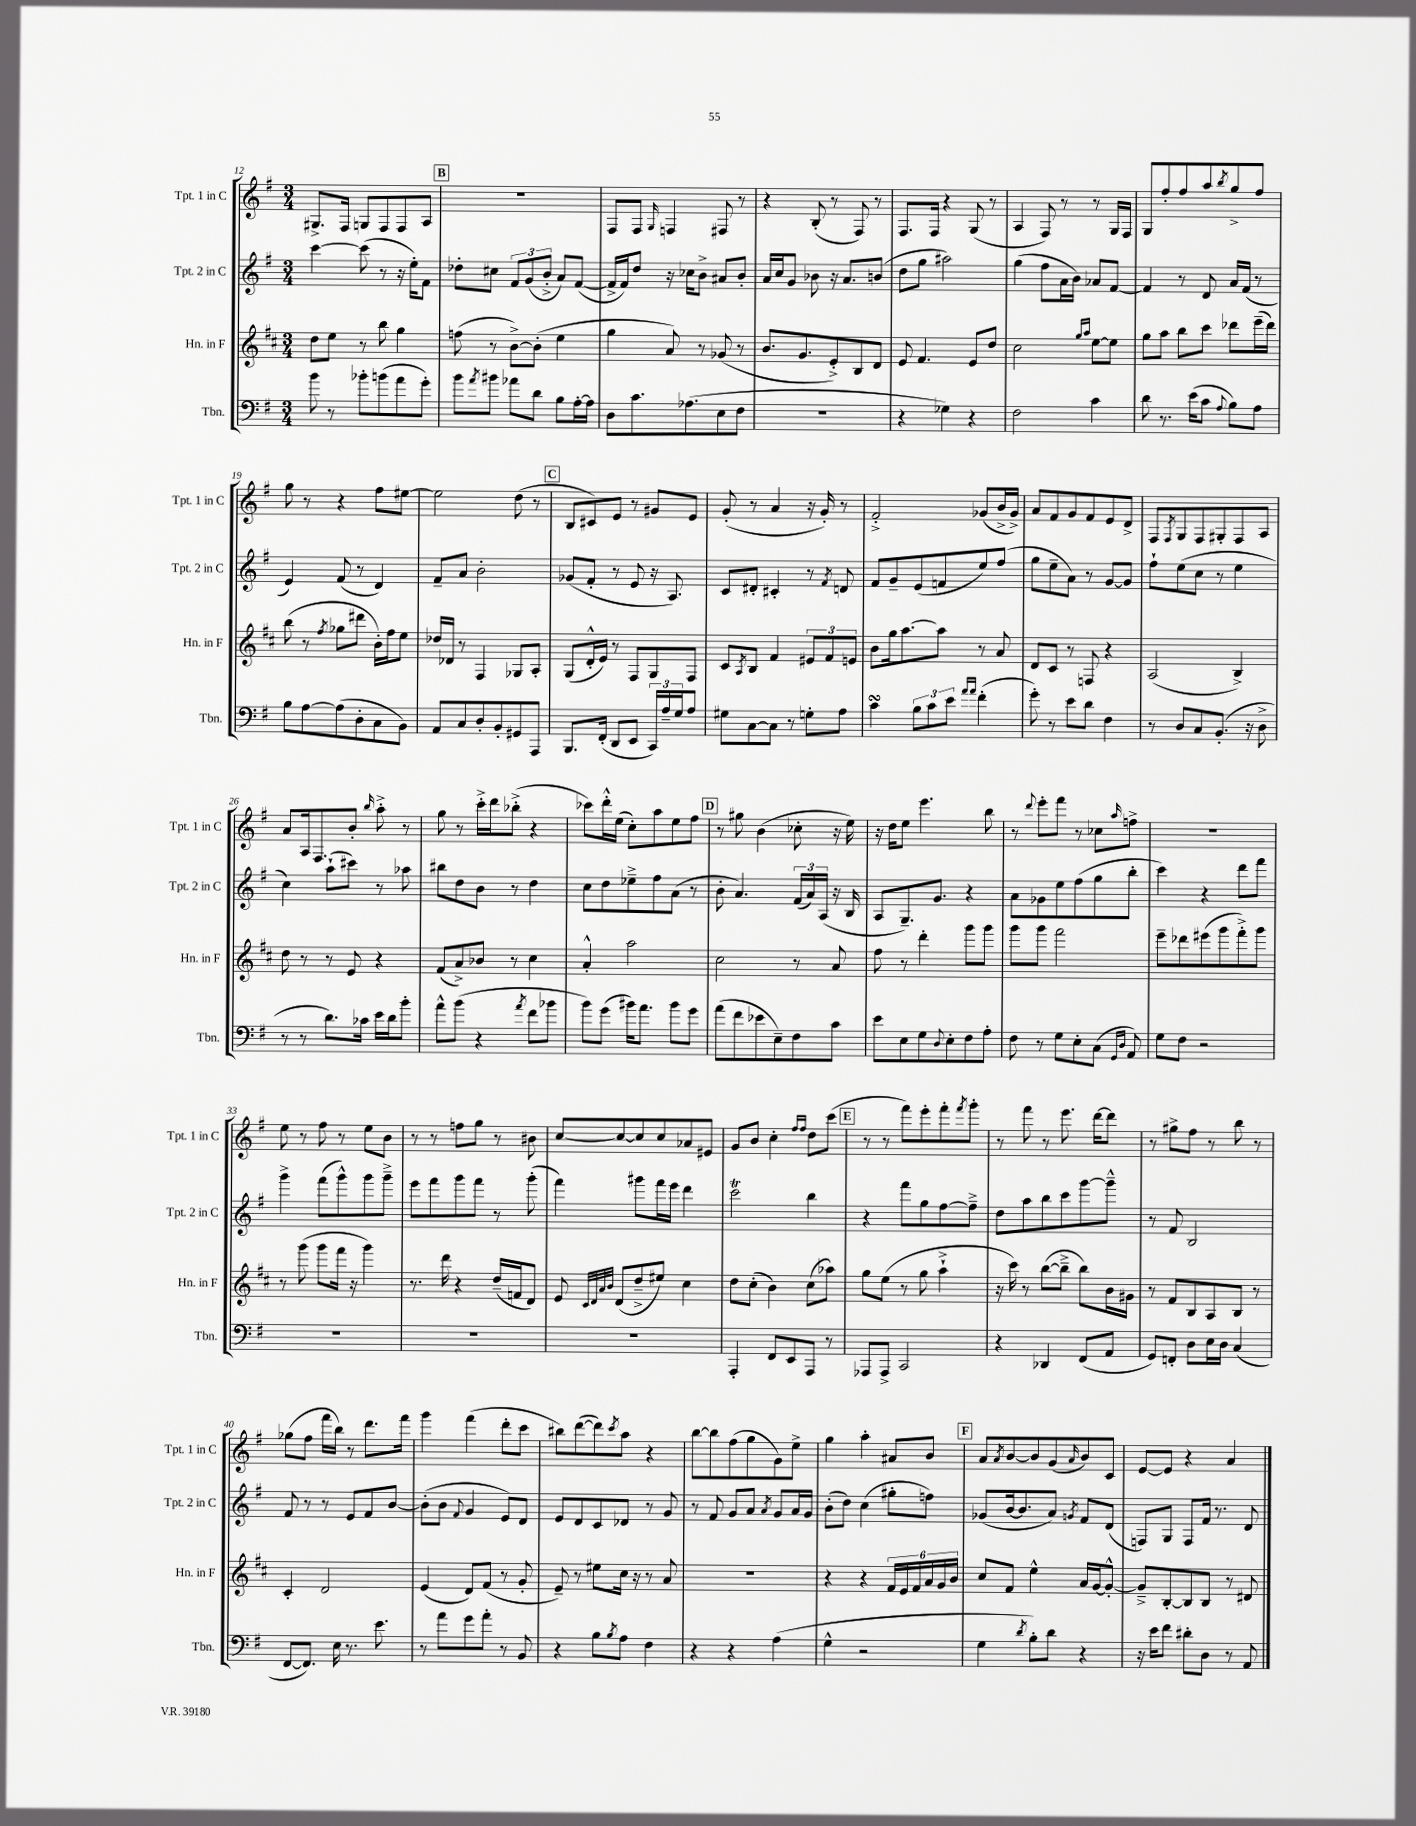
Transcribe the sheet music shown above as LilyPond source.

<<
\new StaffGroup <<
\new Staff = "s0" \with { instrumentName = "Tpt. 1 in C" shortInstrumentName = "Tpt. 1 in C" } {
    \clef treble \key g \major \numericTimeSignature \time 3/4
    gis8.-> fis16 g8 fis8 fis8 a8 |
    \mark \markup { \box "B" } R2. |
    fis8 fis8 \grace { g16 } f4 fis8 r8 |
    r4 b8-.( r8 fis8) r8 |
    fis8. fis16 r4 g8( r8 |
    a4 fis8) r8 r8 g16 fis16 |
    g8 fis''8-. fis''8 a''8 \acciaccatura { b''8 } g''8-> fis''8 |
    g''8 r8 r4 fis''8 eis''8~ |
    eis''2 d''8( r8 |
    \mark \markup { \box "C" } b8 cis'8) e'8 r8 gis'8 e'8 |
    g'8-.( r8 a'4 r16 g'16-.) r8 |
    fis'2-.-> ges'8( b'16-> ges'16->) |
    a'8 fis'8 g'8 fis'8 e'8 d'8-> |
    fis8 \acciaccatura { fis8 } g8 fis8 gis8-. fis8 a8 |
    a'8 a16 fis8. b'8-. \grace { b''16 } a''8-.-> r8 |
    g''8 r8 c'''16-.-> d'''16 bes''8-.->( r4 |
    ces'''8) d'''16-.-^ e''16( c''8-.) a''8 e''8 fis''8 |
    \mark \markup { \box "D" } r8 gis''8 b'4( ces''8-. r16 e''16) |
    r16 d''16 e''8 e'''4. b''8 |
    r8 \appoggiatura { d'''8 } e'''8-. fis'''8 r8 ces''8 \grace { a''16 } f''8-> |
    R2. |
    e''8 r8 fis''8 r8 e''8 b'8 |
    r8 r8 f''8 g''8 r8 bis'8 |
    c''8~ c''8~ c''8 c''8 aes'8 eis'8 |
    g'8 b'8 c''4-. \grace { fis''16 fis''16 } d''8 c'''8( |
    \mark \markup { \box "E" } r8 r8 fis'''8) e'''8-. fis'''8-. \acciaccatura { fis'''8 } g'''8-. |
    r8 fis'''8 r8 e'''8. d'''16~ d'''8 |
    r8 gis''8-> fis''8 r8 b''8 r8 |
    ges''8( fis''8 fis'''16 b''16) r8 d'''8. fis'''16 |
    g'''4 fis'''4( d'''8-. c'''8 |
    bis''8) d'''8~( d'''8) \acciaccatura { c'''8 } a''8 r4 |
    b''8~ b''8 fis''8( g''8 g'8) e''8-> |
    g''4 a''4-. ais'8 b'8 |
    \mark \markup { \box "F" } a'8 \acciaccatura { a'8 } b'8~ b'8 g'8( \grace { a'16 } b'8) c'8 |
    e'8~ e'8 r4 a'4 \bar "|." |
}
\new Staff = "s1" \with { instrumentName = "Tpt. 2 in C" shortInstrumentName = "Tpt. 2 in C" } {
    \clef treble \key g \major \numericTimeSignature \time 3/4
    c'''4~ c'''8( r8 r16 e''16-.) fis'8 |
    \mark \markup { \box "B" } des''8-. cis''8 \tuplet 3/2 { fis'8 g'8( b'8-.-> } a'8) fis'8~( |
    fis'16-> fis'16) d''8 r16 ces''16 b'8-> ais'8 b'8-. |
    a'16 c''16 g'8 bes'8 r16 a'8. b'8( |
    d''8 g''8 ais''2) |
    g''4( fis''8 a'16 b'16) aes'8 fis'8~ |
    fis'4 r8 d'8 a'16 fis'16( r8 |
    e'4) fis'8( r8 d'4) |
    fis'8-- a'8 b'2-. |
    \mark \markup { \box "C" } ges'8( fis'8-. r8 e'8 r16 a8.) |
    c'8 dis'8-. cis'4-. r8 \acciaccatura { fis'8 } d'8 |
    fis'8 g'8-- e'8( f'8 e''8) fis''8( |
    g''8 e''8-- a'8) r8 g'8~ g'8 |
    fis''8-! e''8( c''8 r8 e''4 |
    c''4) a''8-!( cis'''8) r8 aes''8 |
    bis''8 d''8 b'8 r8 d''4 |
    c''8 d''8 ees''8---> fis''8 a'8( r8 |
    \mark \markup { \box "D" } b'8-. a'4.) \tuplet 3/2 { fis'16( a'16) a16( } r16 b16 |
    a8 g8.--) g'8. r4 |
    a'8 ges'8 e''8 fis''8( g''8 b''8-. |
    c'''4) r4 d'''8 fis'''8 |
    g'''4-> fis'''8( g'''8-^) g'''8 g'''8---> |
    e'''8 fis'''8 g'''8 fis'''8 r8 g'''8-.( |
    fis'''4) gis'''8 fis'''16 e'''16 d'''4 |
    c'''2\trill b''4 |
    \mark \markup { \box "E" } r4 fis'''8 g''8 fis''8~ fis''8---> |
    d''8 a''8 b''8 c'''8 g'''8~ g'''8---^ |
    r8 fis'8 b2 |
    fis'8 r8 r8 e'8 fis'8 b'8~ |
    b'8-.( b'8 \appoggiatura { fis'8 } g'4 e'8) d'8 |
    e'8 d'8 c'8 des'8 r8 g'8 |
    r8 fis'8 g'8 a'8 \acciaccatura { a'8 } g'8 a'16 g'16 |
    b'8-.( d''8) c''4( gis''8-. f''8) |
    \mark \markup { \box "F" } ges'8( b'16~ b'8. a'8) \acciaccatura { g'8 } fis'8 d'8( |
    f8) g8 f8 fis'16 r8. d'8 \bar "|." |
}
\new Staff = "s2" \with { instrumentName = "Hn. in F" shortInstrumentName = "Hn. in F" } {
    \clef treble \key d \major \numericTimeSignature \time 3/4
    d''8 e''8 r8 b''8 g''4 |
    \mark \markup { \box "B" } f''8( r8 b'8~->) b'8-.( e''4 |
    g''4 a'8) r8 ges'8( r8 |
    b'8. g'8. e'8-.->) b8 d'8 |
    e'8 fis'4. e'8 d''8 |
    cis''2 \grace { g''16 a''16 } e''8~ e''8 |
    g''8 a''8 b''8 cis'''8 des'''8 e'''16--( des'''16) |
    b''8( r8 \acciaccatura { fis''8 } ges''8 dis'''8 b'16-.) fis''16 e''8 |
    des''16 des'16 r8 fis4 ges8 a8-. |
    \mark \markup { \box "C" } g8( d'16-.-^ e'16) r8 fis8 g8 fis8 |
    cis'8 \acciaccatura { a8 } b8 fis'4 \tuplet 3/2 { eis'8 fis'8 e'8 } |
    b'8 g''16 a''8.~ a''8 r8 a'8 |
    d'8 cis'8 r8 f8 r4 |
    a2( b4->) |
    d''8 r8 r8 e'8 r4 |
    fis'8( a'8->) bes'8 r8 cis''4 |
    a'4-.-^ a''2 |
    \mark \markup { \box "D" } cis''2 r8 a'8 |
    fis''8 r8 d'''4-. g'''8 g'''8 |
    g'''8 g'''8 fis'''2 |
    e'''8-- des'''8 eis'''8( g'''8 fis'''8-.->) g'''8 |
    r8 g'''8( g'''8 fis'''16 r16 g'''4) |
    r8. d'''16 r4 d''16--( f'16 d'8) |
    e'8 \grace { cis'32 d'32 a'32 b'32 } d'8( d''8---> eis''8) cis''4 |
    d''8 cis''8-.( b'4) cis''8( aes''8) |
    \mark \markup { \box "E" } g''8 e''8( r8 g''8 a''4-!-> |
    r16 cis'''16) r8 b''8~( b''8---> b''8) b'16 gis'16 |
    r8 fis'8 b8 a8 b8 r8 |
    cis'4-. d'2 |
    e'4( d'8) fis'8( r8 g'8-. |
    e'8--) r8 eis''8 cis''16 r16 r8 a'8 |
    R2. |
    r4 r4 \tuplet 6/4 { fis'16 e'16 fis'16 a'16 g'16 b'16 } |
    \mark \markup { \box "F" } cis''8 fis'8 e''4-^ a'16 g'16~ g'8~-.-^ |
    g'8---> b8~-. b8 b8 r8 dis'8 \bar "|." |
}
\new Staff = "s3" \with { instrumentName = "Tbn." shortInstrumentName = "Tbn." } {
    \clef bass \key g \major \numericTimeSignature \time 3/4
    b'8 r8 bes'8-. b'8( a'8 g'8-.) |
    \mark \markup { \box "B" } b'8 \acciaccatura { a'8 } bis'8 aes'8 d'8 b8 a16~-. a16 |
    d8 c'8. aes8.( e8 fis8 |
    R2. |
    r4 ges4) r4 |
    fis2 c'4 |
    d'8 r8. e'16( c'8 \appoggiatura { a8 } b8) a8 |
    b8 a8~ a8( d8-. c8 b,8) |
    a,8 c8 d8-. b,8-. gis,8 a,,8 |
    \mark \markup { \box "C" } b,,8. fis,16-.( d,8 e,8 \tuplet 3/2 { c,16) a16-- g16 } a8 |
    gis8 c8~ c8 r8 g8-. a8 |
    c'4\turn \tuplet 3/2 { b8 c'8 e'8 } \grace { a'16 a'16 } fis'4-.( |
    g'8-.) r8 e'8 d'8 fis4 |
    r8 d8 c8 b,8.-.( r16 d8-> |
    r8 r8 d'8.) ces'16 e'16 d'16 b'8-. |
    a'8-^ b'8( r4 \acciaccatura { a'8 } fis'8 bes'8 |
    b'8) g'8( bis'16) a'8. bis'8 g'8 |
    \mark \markup { \box "D" } a'8( fis'8 ees'8 e8--) fis8 c'8 |
    e'8 e8 g8 \appoggiatura { d8 } e8-. fis8 a8-. |
    fis8 r8 g8 e8-. c8( \grace { g,16 d16 } a,8) |
    g8 fis8 r2 |
    R2. |
    R2. |
    R2. |
    a,,4-. fis,8 e,8 a,,8 r8 |
    \mark \markup { \box "E" } aes,,8 aes,,8-> c,2 |
    r4 des,4 fis,8( a,8 |
    g,8) f,8-. d8 e16 d16 c4( |
    fis,8~ fis,8.) e16 r8. e'8. |
    r8 a'8 g'8 a'8-. r8 b,8 |
    r4 b8 \acciaccatura { b8 } a8 fis4 |
    r4 r4 a4( |
    g4-^ r2 |
    \mark \markup { \box "F" } g4 \acciaccatura { d'8 } b8-.) d'8 r4 |
    r16 e'16 fis'8 dis'8-. d8 r8 a,8 \bar "|." |
}
>>
>>
\layout { \context { \Score currentBarNumber = #12 } }
